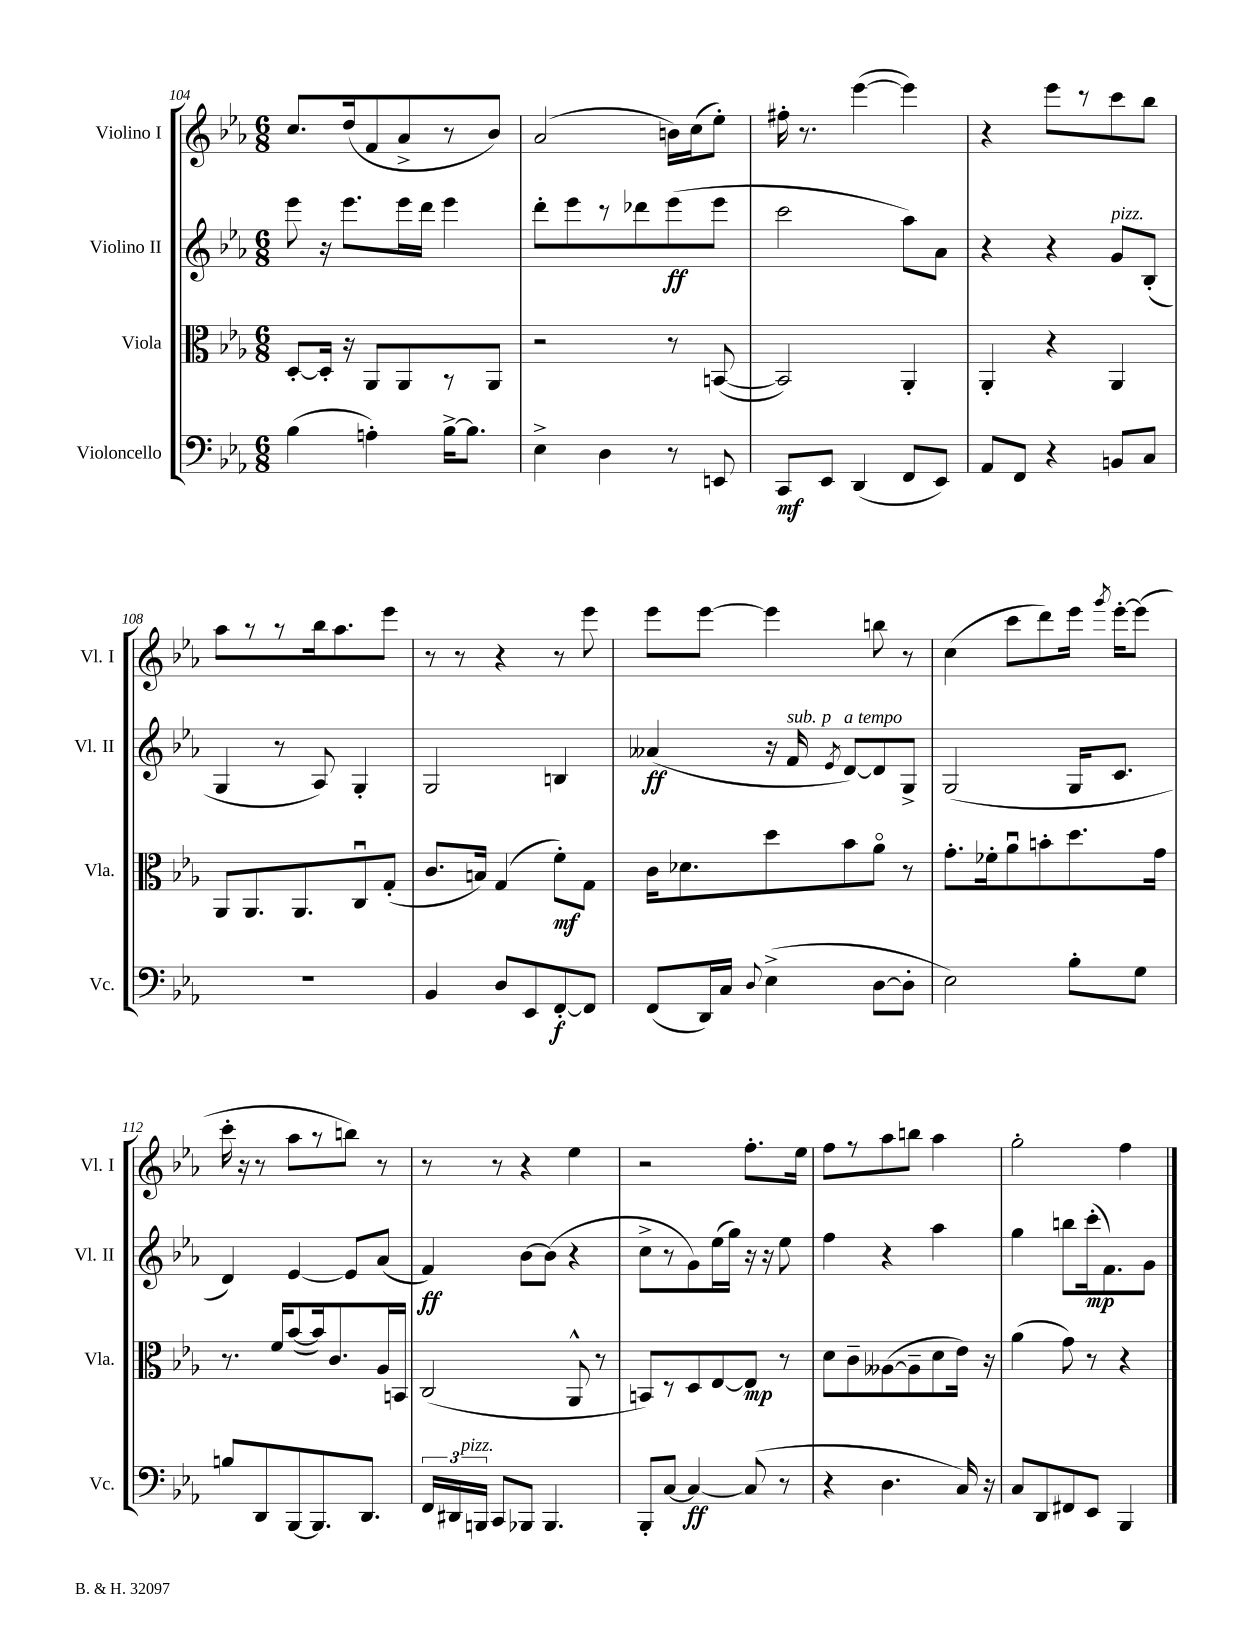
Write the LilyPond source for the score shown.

<<
\new StaffGroup <<
\new Staff = "s0" \with { instrumentName = "Violino I" shortInstrumentName = "Vl. I" } {
    \clef treble \key ees \major \numericTimeSignature \time 6/8
    \autoBeamOff c''8.[ d''16( f'8 aes'8-> r8 bes'8]) |
    aes'2( b'16[) c''16( ees''8]-.) |
    fis''16-. r8. ees'''4~( ees'''4) |
    r4 ees'''8[ r8 c'''8 bes''8] |
    aes''8[ r8 r8 bes''16 aes''8. ees'''8] |
    r8 r8 r4 r8 ees'''8 |
    ees'''8[ ees'''8]~ ees'''4 b''8 r8 |
    c''4( c'''8[ d'''8) ees'''16] \acciaccatura { g'''8 } ees'''16[~-. ees'''8]( |
    c'''16-. r16 r8 aes''8[ r8 b''8]) r8 |
    r8 r8 r4 ees''4 |
    r2 f''8.[-. ees''16] |
    f''8[ r8 aes''8 b''8] aes''4 |
    g''2-. f''4 \bar "|." |
}
\new Staff = "s1" \with { instrumentName = "Violino II" shortInstrumentName = "Vl. II" } {
    \clef treble \key ees \major \numericTimeSignature \time 6/8
    \autoBeamOff ees'''8 r16 ees'''8.[ ees'''16 d'''16] ees'''4 |
    d'''8[-. ees'''8 r8 des'''8 ees'''8\ff( ees'''8] |
    c'''2 aes''8[) aes'8] |
    r4 r4 g'8[^\markup { \italic "pizz." } bes8]-.( |
    g4 r8 aes8) g4-. |
    g2 b4 |
    aeses'4\ff( r16 f'16^\markup { \italic "sub. p" } \acciaccatura { ees'8 } d'8[~^\markup { \italic "a tempo" }) d'8 g8]-> |
    g2( g16[ c'8.] |
    d'4) ees'4~ ees'8[ aes'8]( |
    f'4\ff) bes'8[~ bes'8]( r4 |
    c''8[-> r8 g'8) ees''16( g''16]) r16 r16 ees''8 |
    f''4 r4 aes''4 |
    g''4 b''8[ c'''16-.\mp( f'8.) g'8] \bar "|." |
}
\new Staff = "s2" \with { instrumentName = "Viola" shortInstrumentName = "Vla." } {
    \clef alto \key ees \major \numericTimeSignature \time 6/8
    \autoBeamOff d8[~-. d16]-. r16 aes,8[ aes,8 r8 aes,8] |
    r2 r8 b,8~( |
    b,2) aes,4-. |
    aes,4-. r4 aes,4 |
    aes,8[ aes,8. aes,8. c8\downbow g8]-.( |
    c'8.[ b16]) g4( f'8[-.\mf) g8] |
    c'16[ des'8. d''8 bes'8 aes'8]\flageolet r8 |
    g'8.[-. fes'16-. aes'8\downbow b'8-. d''8. g'16] |
    r8. f'16[ bes'8~( bes'16) c'8. aes16 b,16] |
    c2( aes,8-^ r8 |
    b,8[) r8 d8 ees8~ ees8]\mp r8 |
    d'8[ c'8-- aeses8~( aeses8-- d'8 ees'16]) r16 |
    aes'4( g'8) r8 r4 \bar "|." |
}
\new Staff = "s3" \with { instrumentName = "Violoncello" shortInstrumentName = "Vc." } {
    \clef bass \key ees \major \numericTimeSignature \time 6/8
    \autoBeamOff bes4( a4-.) bes16[~-> bes8.] |
    ees4-> d4 r8 e,8 |
    c,8[\mf ees,8] d,4( f,8[ ees,8]) |
    aes,8[ f,8] r4 b,8[ c8] |
    R2. |
    bes,4 d8[ ees,8 f,8~-.\f f,8] |
    f,8[( d,16) c16] \appoggiatura { d8 } ees4->( d8[~ d8]-. |
    ees2) bes8[-. g8] |
    b8[ d,8 bes,,8~ bes,,8. d,8.] |
    \tuplet 3/2 { f,16[ dis,16 b,,16]^\markup { \italic "pizz." } } c,8[ bes,,8] bes,,4. |
    bes,,8[-. c8]~ c4~\ff c8( r8 |
    r4 d4. c16) r16 |
    c8[ d,8 fis,8 ees,8] bes,,4 \bar "|." |
}
>>
>>
\layout { \context { \Score currentBarNumber = #104 } }
